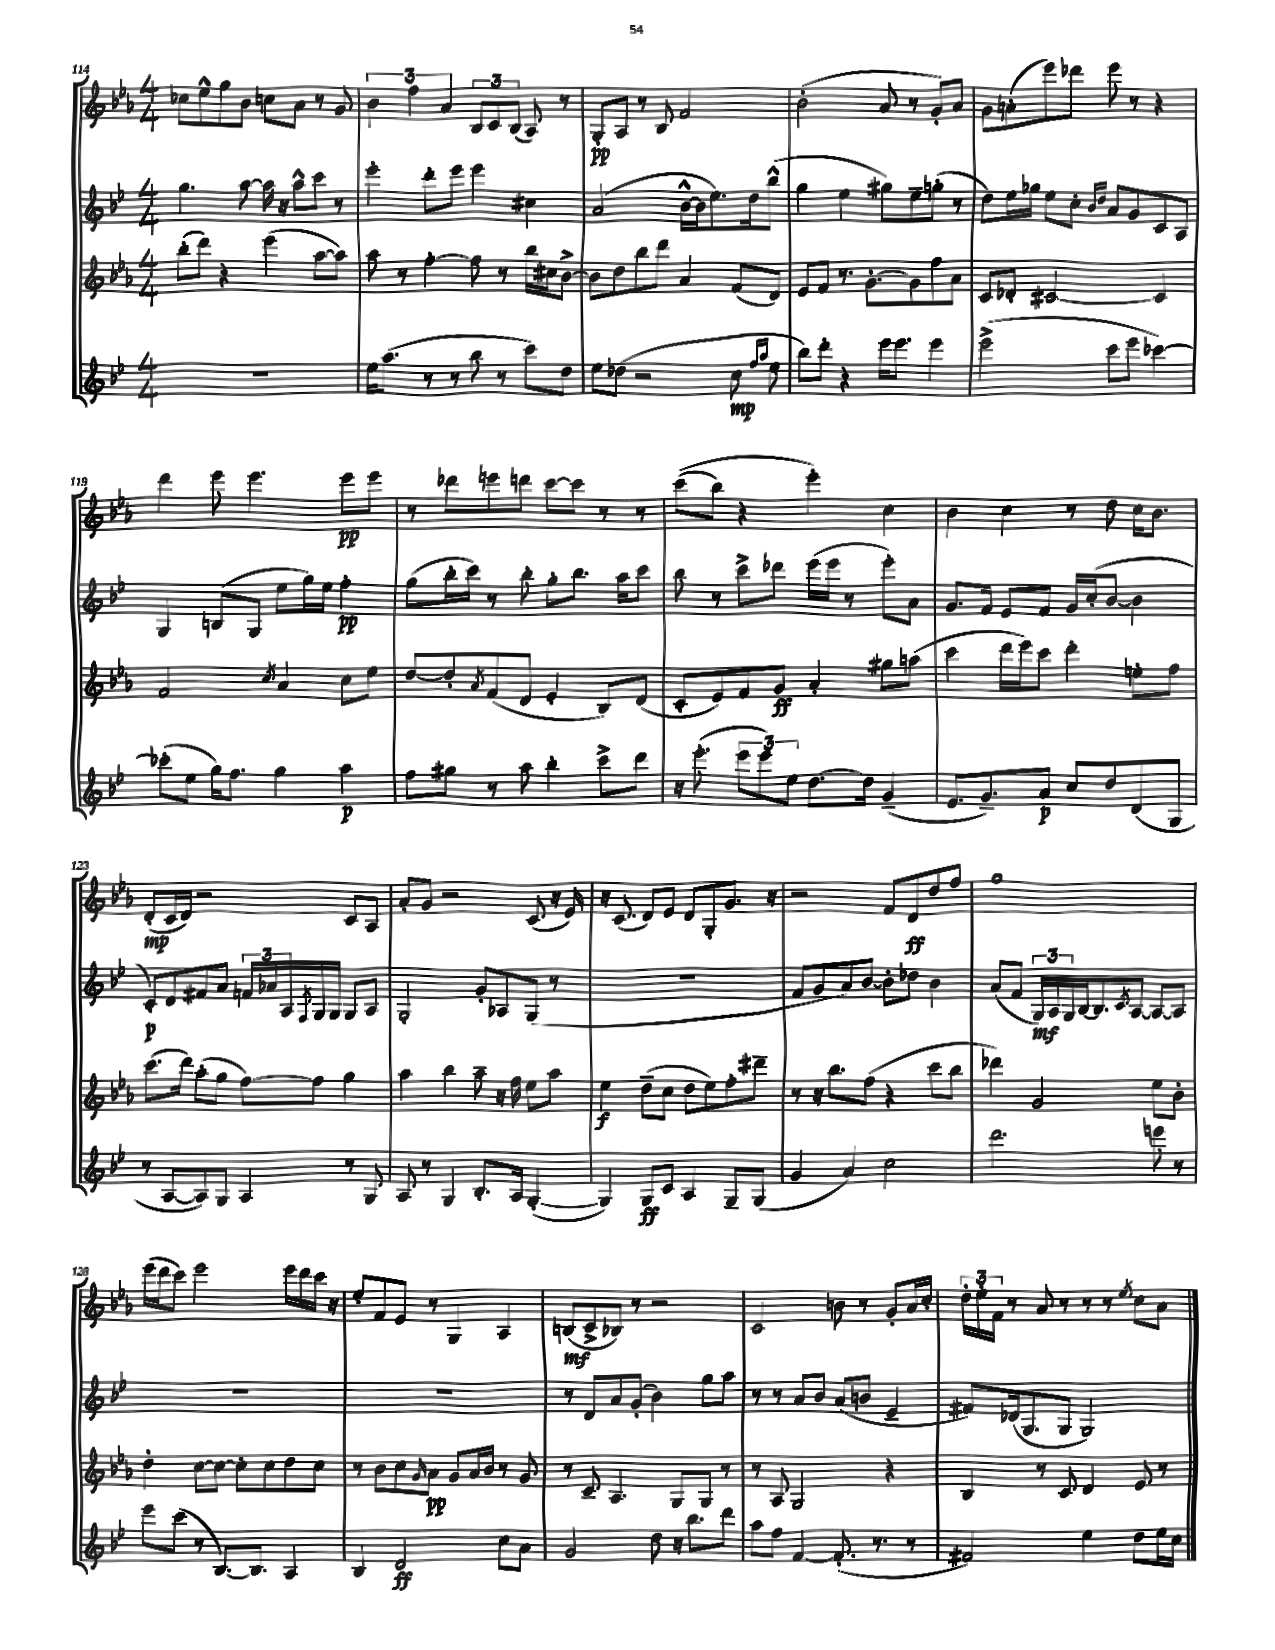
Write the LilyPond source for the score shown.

<<
\new StaffGroup <<
\new Staff = "s0" {
    \clef treble \key ees \major \numericTimeSignature \time 4/4
    ces''8 ees''8-^ g''8 bes'8 c''8 aes'8 r8 g'8 |
    \tuplet 3/2 { bes'4 f''4 aes'4 } \tuplet 3/2 { bes8 c'8 bes8( } aes8) r8 |
    g8-.\pp aes8 r8 bes8 f'2 |
    bes'2-.( aes'8 r8 g'8-.) aes'8 |
    g'8 a'8-.( ees'''8) des'''8 ees'''8 r8 r4 |
    d'''4 ees'''8 ees'''4. ees'''8\pp ees'''8 |
    r8 des'''8 e'''8 d'''8 c'''8~ c'''8 r8 r8 |
    c'''8(\( bes''8) r4 ees'''4-.\) c''4 |
    bes'4 c''4 r8 d''8 c''16 bes'8. |
    d'8-.\mp( c'16 d'16) r2 c'8 aes8 |
    aes'8-. g'8 r2 c'8( r16 ees'16) |
    r16 c'8.( d'8) ees'8 d'8 g8-. g'8. r16 |
    r2 f'8 d'8\ff d''8 f''8 |
    g''1 |
    ees'''16( d'''16 c'''8) ees'''2 ees'''16 d'''16 c'''16 r16 |
    ees''8-. f'8 ees'8 r8 g4 aes4 |
    b8\mf( c'8-> bes8) r8 r2 |
    c'2 b'8 r8 g'8-. aes'16 c''16-. |
    \tuplet 3/2 { d''16-. ees''16-. f'16 } r8 aes'8 r8 r8 r8 \acciaccatura { ees''8 } c''8 aes'8 \bar "|." |
}
\new Staff = "s1" {
    \clef treble \key bes \major \numericTimeSignature \time 4/4
    g''4. a''8~ a''16 r16 a''8-^ c'''8 r8 |
    ees'''4-. d'''8-. ees'''8 ees'''4 cis''4 |
    a'2( bes'16~-^ bes'16 ees''8.) d''16 bes''8-^( |
    g''4 ees''4 gis''8) ees''8-- g''8-.( r8 |
    d''8) ees''16 ges''16 ees''8 c''8-. \grace { bes'16 d''16 } a'8 g'8 c'8 a8 |
    g4 b8( g8 ees''8 g''16) ees''16 f''4-.\pp |
    g''8( bes''16-. c'''16) r8 bes''8-. g''8-. bes''8. a''16 c'''8 |
    bes''8 r8 c'''8-> des'''8 ees'''16( ees'''16 r8 ees'''8-.) a'8 |
    g'8. f'16 ees'8 f'8 g'16 c''16-.( bes'8~ bes'4 |
    c'8-.\p) d'8 fis'8 a'8 \tuplet 3/2 { f'16 aes'16 a16 } \acciaccatura { f8 } g16 g16 g8 a8 |
    g2-. g'8-. aes8 g8( r8 |
    R1 |
    f'8 g'8 a'8) bes'8~ bes'8-. des''8 bes'4 |
    a'8( f'8 \tuplet 3/2 { g16\mf) a16 g16 } bes16~ bes8. \acciaccatura { c'8 } a8~ a8~ a8 |
    R1 |
    R1 |
    r8 d'8 a'8 g'8-.( bes'4) g''8 a''8 |
    r8 r8 a'8 bes'8 a'8( b'8 ees'4-- |
    fis'8) des'16( g8. g8 g2) \bar "|." |
}
\new Staff = "s2" {
    \clef treble \key ees \major \numericTimeSignature \time 4/4
    bes''8-.( d'''8) r4 ees'''4( aes''8~ aes''8) |
    aes''8 r8 f''4~-. f''8 r8 bes''16 cis''16 bes'8~-> |
    bes'8 d''8 bes''8 d'''8 aes'4 f'8( d'8) |
    ees'8 f'8 r8. g'8.~-. g'8 f''8 aes'8 |
    c'8 des'8-. cis'2~ cis'4 |
    f'2 \acciaccatura { c''8 } aes'4 c''8 ees''8 |
    d''8~ d''8-. \acciaccatura { aes'8 } f'8( d'8 ees'4-. bes8) d'8( |
    c'8-. ees'8) f'8 g'8\ff aes'4-. gis''8 a''8( |
    c'''4 d'''16 ees'''16) c'''8 d'''4-. e''8-. f''8 |
    c'''8.( d'''16) aes''8-.( g''8 f''8~) f''8 g''4 |
    aes''4 bes''4 aes''8-- r16 f''16 ees''8 aes''8 |
    ees''4\f d''8--( c''8 d''8 ees''8) f''8-. dis'''8-- |
    r8 r16 bes''8. f''8( r4 c'''8 bes''8 |
    des'''4) g'2 ees''8 bes'8-. |
    d''4-. c''8~ c''8~ c''8-. c''8 d''8 c''8 |
    r8 bes'8 c''8 \grace { g'16 } aes'8\pp g'8 aes'16 bes'16 r8 g'8 |
    r8 c'8-- aes4. g8 g8 r8 |
    r8 aes8 g2 r4 |
    bes4 r8 c'8 d'4 ees'8 r8 \bar "|." |
}
\new Staff = "s3" {
    \clef treble \key bes \major \numericTimeSignature \time 4/4
    R1 |
    ees''16 a''8.( r8 r8 bes''8 r8 c'''8) d''8 |
    ees''8 des''8( r2 c''8\mp \grace { f''16 a''16 } ees''8 |
    bes''8) d'''8-. r4 ees'''16 ees'''8. ees'''4 |
    ees'''2->( c'''8 ees'''8 ces'''4~) |
    ces'''8-.( ees''8 g''16) f''8. g''4 a''4\p |
    f''8 gis''8 r8 a''8 bes''4-. c'''8-> d'''8 |
    r16 ees'''8.-.( \tuplet 3/2 { ees'''8 ees'''8) ees''8 } d''8.~ d''16 g'4--( |
    ees'8. g'8.--) a'8\p c''8 d''8 d'8( g8 |
    r8 a8~ a8) g8 a4 r8 g8 |
    a8 r8 g4 bes8.-. a16 g4~-.( |
    g4) g8\ff c'8 a4 g8-- g8( |
    g'4 a'4) c''2 |
    d'''2. e'''8 r8 |
    ees'''8 c'''8( r8 bes8.~) bes8. a4 |
    bes4 d'2\ff c''8 a'8 |
    g'2 d''8 r16 bes''8. d'''8 |
    a''8 f''8 f'4~ f'8.-.( r8. r8 |
    fis'2) ees''4 d''8 ees''16 c''16 \bar "|." |
}
>>
>>
\layout { \context { \Score currentBarNumber = #114 } }
